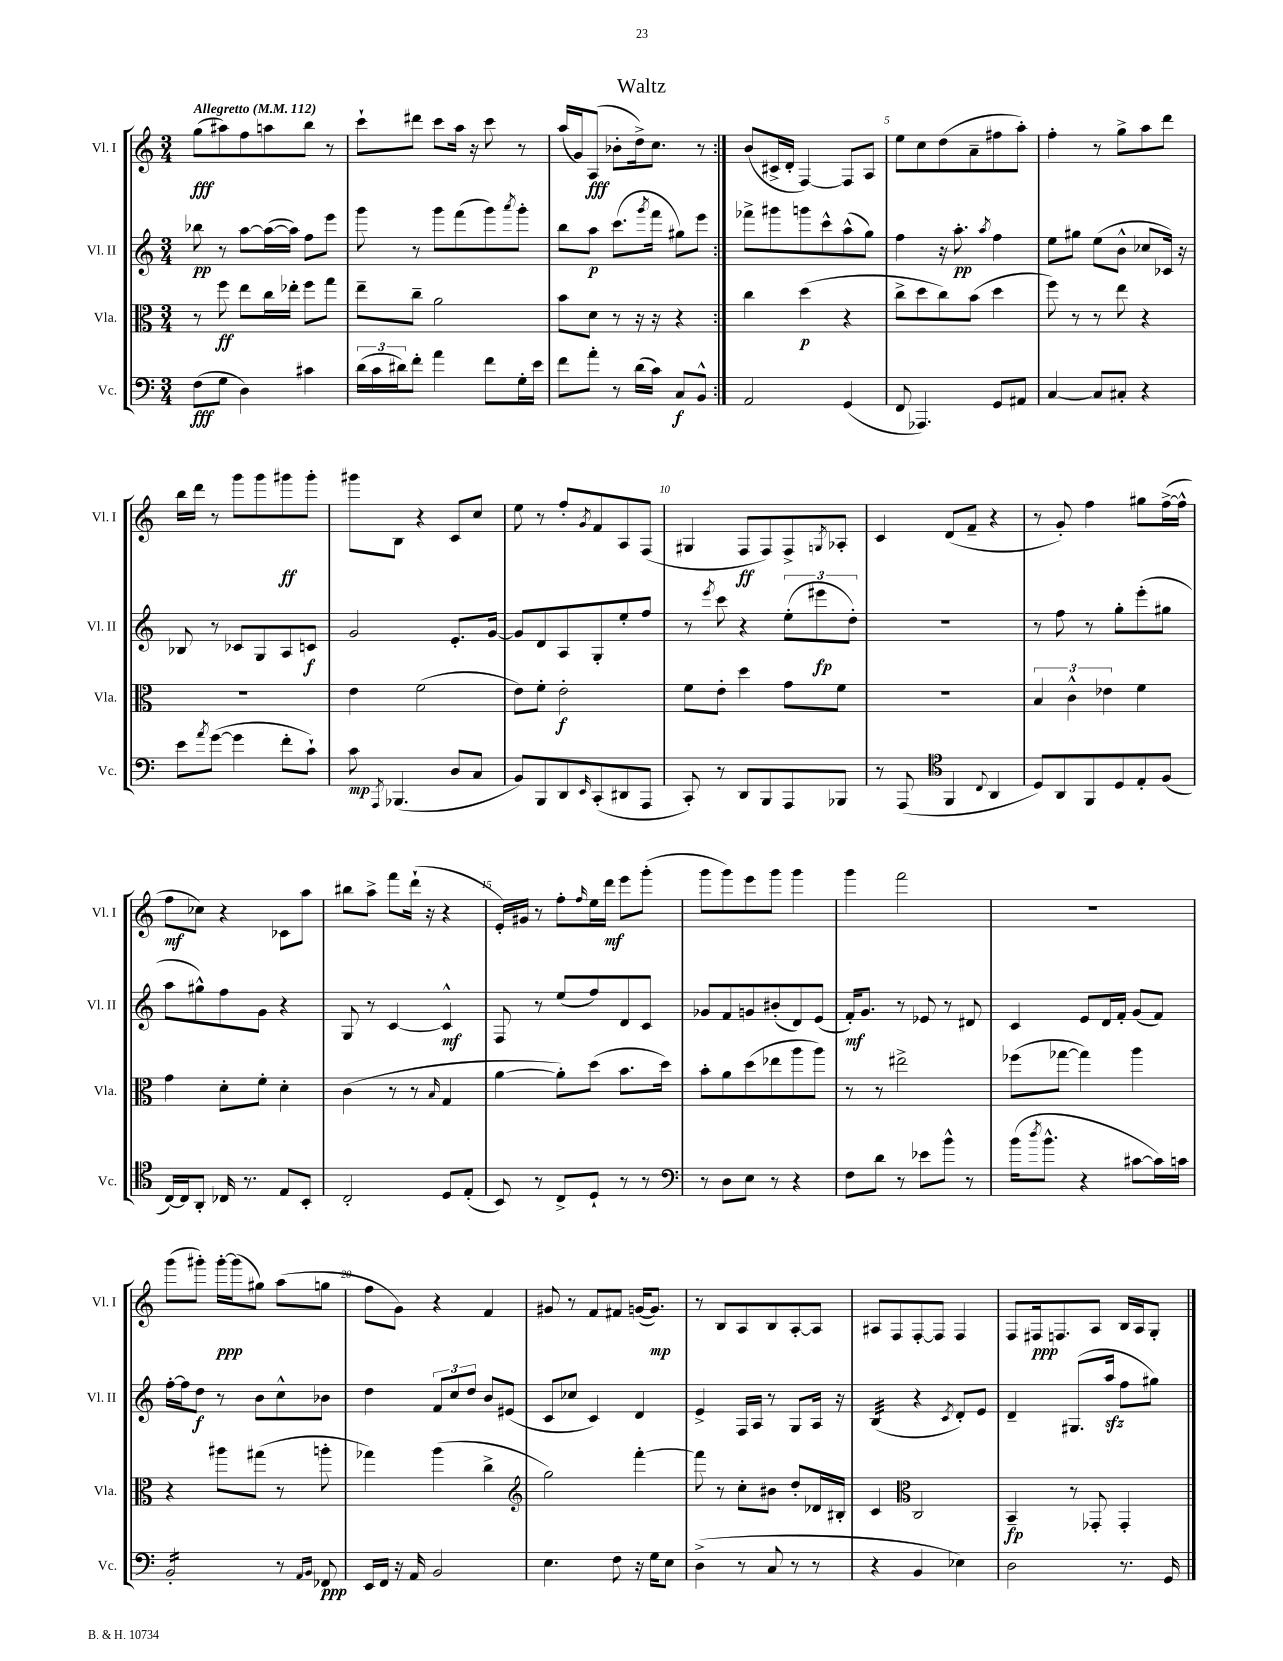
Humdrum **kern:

**kern	**kern	**kern	**kern
*staff4	*staff3	*staff2	*staff1
*clefF4	*clefC3	*clefG2	*clefG2
*k[]	*k[]	*k[]	*k[]
*M3/4	*M3/4	*M3/4	*M3/4
*MM112	*MM112	*MM112	*MM112
(8F\L	8r	8bb-\	(8gg\L
8G\J	8ff\	8r	8aa#\)
4D\)	8ee\L	[8aa\L	8ff\
.	16cc\L	(16aa\_L	8aa\
.	16ee-'\JJ	16aa\]JJ)	.
4c#\	8ff\L	8ff\L	8bb\J
.	8gg\J	8eee\J	8r
=	=	=	=
(24d\LL	8ee~\L	8ggg\	8ccc`\L
24c\	.	.	.
24d#\J)	.	.	.
8f'\J	8cc~\J	8r	8ddd#\J
4a\	2a\	8ggg\L	8ccc\L
.	.	(8fff\	16aa\Jk
.	.	.	16r
8f\L	.	8ggg\)	8ccc\
.	.	8qaaa/	.
16G'\L	.	8ggg'\J	8r
16e\JJ	.	.	.
=	=	=	=
8f\L	8b\L	8bb\L	(16aa/LL
.	.	.	16g/J)
8a'\J	8d\J	8aa\J	(8A/J
8r	8r	(8.ccc\L	8b-'\L
(16d\LL	16r	.	16dd^\k)
.	.	8qggg/	.
16c\JJ)	16r	16fff\Jk	8.cc\J
8C/L	4r	8gg#\L)	.
8BB^^/J	.	8eee\J	8r
=:|!	=:|!	=:|!	=:|!
2AA/	4cc\	8fff-^\L	(8b/L
.	.	8ggg#\	16c#^/L
.	.	.	16d'/JJ
.	(4dd\	8ggg\	[4F/)
.	.	8ccc^^\	.
(4GG/	4r	(8aa^^\	8F/]L
.	.	8gg\J)	8A/J
=	=	=	=
8FF/	8cc^\L	4ff\	8ee\L
4.AAA-/)	8dd\	.	8cc\
.	8cc\)	16r	(8dd\
.	.	8.aa'\	.
.	(8b\J	.	8a~\
.	.	8qaa/	.
8GG/L	4dd\	4ff\	8ff#\
8AA#/J	.	.	8aa'\J)
=	=	=	=
[4C/	8ff\)	8ee\L	4ff'\
.	8r	8gg#\J	.
8C/]L	8r	(8ee\L	8r
8C#'/J	8ee\	8b^^\J	8gg^\L
4r	4r	8cc-/L	8aa\
.	.	16c-/Jk)	8ddd\J
.	.	16r	.
=	=	=	=
8e\L	2.r	8B-/	16bb\LL
.	.	.	16ddd\JJ
8qa/	.	.	.
([8g\J	.	8r	8r
4g\]	.	8c-/L	8ggg\L
.	.	8G/	8ggg\
8f'\L	.	8A/	8ggg#\
8c`\J)	.	8c/J	8ggg#'\J
=	=	=	=
8c\	4e\	2g/	8ggg#\L
8qAAA/	.	.	.
(4.BBB-/	.	.	8B\J
.	(2f\	.	4r
8D/L	.	8.e'/L	8c/L
8C/J	.	.	8cc/J
.	.	[16g/Jk	.
=	=	=	=
8BB/L)	8e\L)	8g/]L	8ee\
8BBB/	8f'\J	8d/	8r
8DD/	2e'\	8A/	8ff'/L
16qqEE/	.	.	8qg/
(8CC'/	.	8G'/	8f/
8DD#/	.	8ee'/	8A/
8AAA/J	.	8ff/J	(8F/J
=	=	=	=
8CC'/)	8f\L	8r	4G#/
.	.	8qeee/	.
8r	8e'\J	8ccc\	.
8DD/L	4dd\	4r	8F/L
8BBB/	.	.	8F/)
8AAA/	8g\L	(12ee'\L	8F^/
.	.	12eee#\	.
.	.	.	8qG/
8BBB-/J	8f\J	.	8A-'/J
.	.	12dd'\J)	.
=	=	=	=
8r	2.r	2.r	4c/
(8AAA/	.	.	.
*clefC4	*	*	*
4FF/	.	.	(8d/L
.	.	.	8f~/J
8qqC/	.	.	.
4AA/	.	.	4r
=	=	=	=
8D/L)	6B/	8r	8r
8AA/	.	8ff\	8g'/)
.	6c^^\	.	.
8FF/	.	8r	4ff\
.	6e-\	.	.
8D/	.	8gg'\L	.
8E'/	4f\	(8eee'\	8gg#\L
(8F/J	.	8gg#\J	([16ff^\L
.	.	.	16ff^^\]JJ
=	=	=	=
[16C/LL)	4g\	8aa\L	8ff\L
16C/]J	.	.	.
8AA'/J	.	8gg#^^\)	8cc-\J)
16C-/	8d'\L	8ff\	4r
8.r	.	.	.
.	8f'\J	8g\J	.
8E/L	4d'\	4r	8c-\L
8BB'/J	.	.	8aa\J
=	=	=	=
2C'/	(4c\	8G/	8bb#\L
.	.	8r	8aa^\J
.	8r	[4c/	8fff\L
.	8r	.	(16ddd`\Jk
.	.	.	16r
.	16qqB/	.	.
8D/L	4G/	4c^^/]	4r
(8E'/J	.	.	.
=	=	=	=
8BB/)	[4a\	8F/	16e'/LL)
.	.	.	16g#/JJ
8r	.	8r	8r
8C^/L	8a'\]L)	(8ee/L	8ff'\L
.	.	.	16qqff/
8D`/J	(8dd\J	8ff/)	16ee\L
.	.	.	16ddd\JJ
8r	8.b\L	8d/	8eee\L
8r	.	8c/J	(8ggg'\J
.	16dd\Jk)	.	.
=	=	=	=
*clefF4	*	*	*
8r	8b'\L	8g-/L	8ggg\L
8D\L	8a\	8f/	8ggg\)
8E\J	(8dd\	8g/	8eee\
8r	8ee-\	(8b#'/	8ggg\J
4r	8aa\	8d/)	4ggg\
.	8aa\J)	(8e/J	.
=	=	=	=
8F\L	8r	16f'/LK)	4ggg\
.	.	8.g/J	.
8d\J	8r	.	.
8r	2ee#^\	8r	2fff\
8e-\L	.	8e-/	.
8b^^\J	.	8r	.
8r	.	8d#/	.
=	=	=	=
(16b\LK	(8ff-\L	4c/	2.r
8qdd/	.	.	.
8.b^^\J	.	.	.
.	[8gg-\J	.	.
4r	4gg-\])	8e/L	.
.	.	16d/L	.
.	.	16f'/JJ	.
[8c#\L	4aa\	(8g/L	.
16c#\]L)	.	8f/J)	.
16c\JJ	.	.	.
=	=	=	=
2BB'/	4r	[16ff'\LL	(8ggg\L
.	.	16ff\]J	.
.	.	8dd\J	8ggg#'\J)
.	8aa#\L	8r	[16ggg#'\LL
.	.	.	(16ggg#\]J
.	(8gg#\J	8b\L	8gg#\J)
8r	8r	8cc^^\	(8aa\L
16qqAA/LL	.	.	.
16qqBB/JJ	.	.	.
8FF-/	8aa'\	8b-\J	8gg\J
=	=	=	=
16EE/LL	4gg-\)	4dd\	8ff\L
16FF/JJ	.	.	.
16r	.	.	8g\J)
16AA/	.	.	.
2BB/	(4aa\	12f/L	4r
.	.	12cc/	.
.	.	12dd/J	.
.	4cc^\	8b/L	4f/
.	.	(8e#/J	.
=	=	=	=
*	*clefG2	*	*
4.E\	2gg\)	8c/L	8g#/
.	.	8cc-/J	8r
.	.	4c/)	8f/L
8F\	.	.	8f#/J
16r	[4fff'\	4d/	([16g/LK
16G\LK	.	.	8.g/]J)
8E\J	.	.	.
=	=	=	=
(4D^\	8fff\]	4e^/	8r
.	8r	.	8B/L
8r	8cc'\L	16F/LL	8A/
.	.	16A/JJ	.
8C/	8b#\J	8r	8B/
8r	8dd'/L	8G/L	[8A'/
8r	16d-/L	16A/Jk	8A/]J
.	16B#'/JJ	16r	.
=	=	=	=
4r	4c/	(4B/	8A#/L
.	.	.	8F/
*	*clefC3	*	*
4BB/	2C/	4r	[8F'/
.	.	.	8F/]J
.	.	8qc/	.
4E-\)	.	8d'/L)	4F/
.	.	8e/J	.
=	=	=	=
2D\	4BB~/	4d~/	8F/L
.	.	.	16F#/k
.	.	.	8.F/
.	8r	(8.G#/L	.
.	8GG-'/	.	8A/J
.	.	16aa/Jk	.
8.r	4GG-'/	8ff\L	16B/LL
.	.	.	16A/J
.	.	8gg#\J)	8G'/J
16GG/	.	.	.
==	==	==	==
*-	*-	*-	*-
